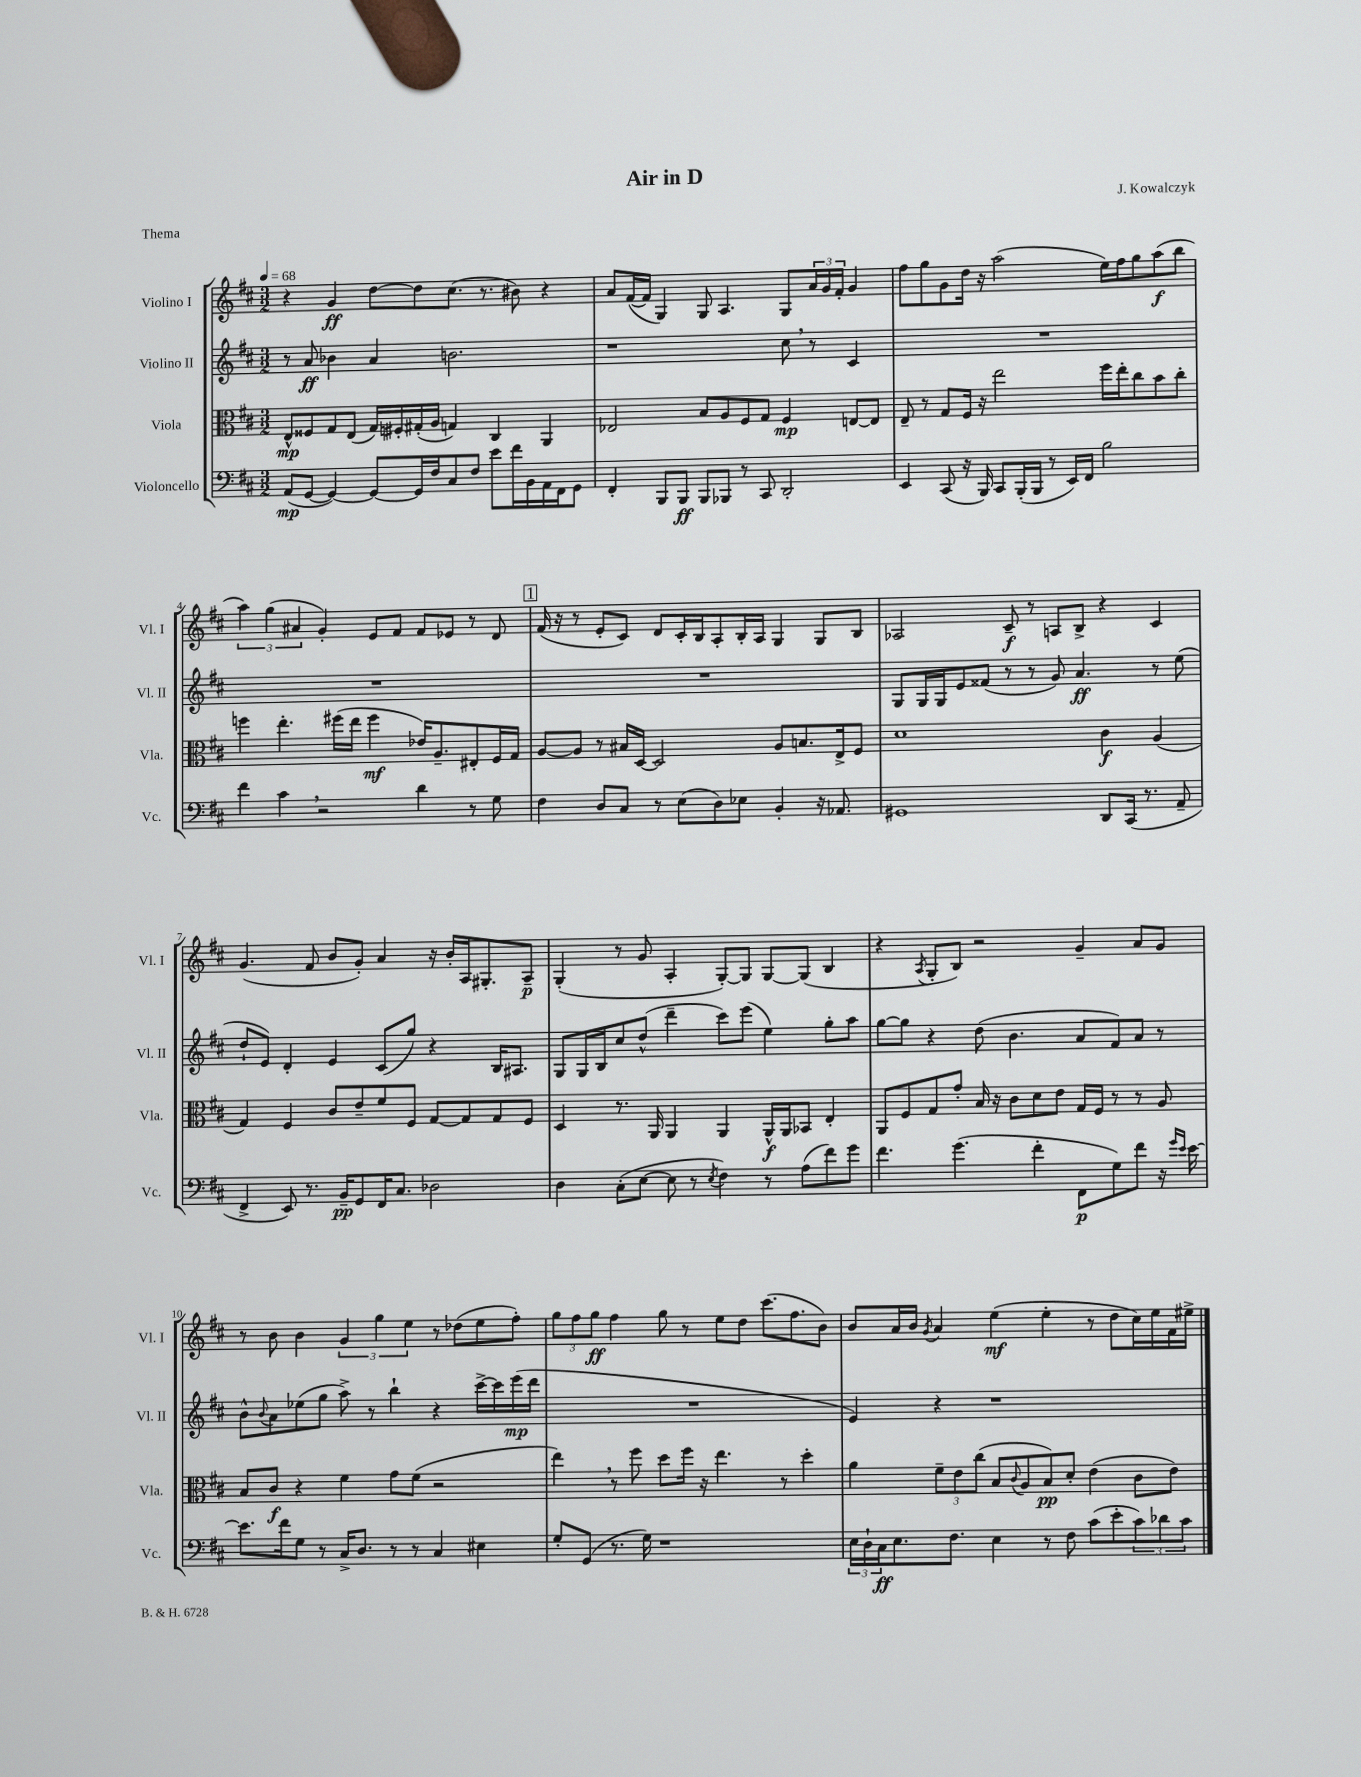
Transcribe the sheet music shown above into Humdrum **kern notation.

**kern	**kern	**kern	**kern
*staff4	*staff3	*staff2	*staff1
*clefF4	*clefC3	*clefG2	*clefG2
*k[f#c#]	*k[f#c#]	*k[f#c#]	*k[f#c#]
*M3/2	*M3/2	*M3/2	*M3/2
*MM68	*MM68	*MM68	*MM68
(8AA	8E^^	8r	4r
[8GG	8F##	8a	.
4GG_)	8G	4b-	4g
.	(8E	.	.
8GG_	16G)	4a	[8dd
.	16F#'	.	.
16GG]	(16G#'	.	8dd]
16F#	16A	.	.
8C#	4G)	2.b	(8.cc#
8F#	.	.	.
.	.	.	8.r
8e	4C#	.	.
16f#	.	.	8b#)
16BB	.	.	.
16AA	4AA	.	4r
16FF#	.	.	.
8GG	.	.	.
=	=	=	=
4FF#'	2E-	1r	8a
.	.	.	([16f#
.	.	.	16f#]
8BBB	.	.	4G)
8BBB	.	.	.
8BBB	8B	.	8G
8BBB-	8A	.	4.A
8r	8F#	.	.
8CC#	8G	.	.
2DD'	4F#	8cc#	8G
.	.	8r	24a
.	.	.	24g
.	.	.	24f#'
.	[8E	4c#	4g
.	8E]	.	.
=	=	=	=
4EE	8E~	1.r	8ff#
.	8r	.	8gg
(8CC#	8G	.	8g
16r	16F#	.	16dd
16BBB)	16r	.	16r
8CC#	2ee	.	(2aa
(16BBB'	.	.	.
16BBB	.	.	.
8r	.	.	.
16EE)	.	.	.
16FF#	.	.	.
2B	16ff#	.	16ee)
.	16ee'	.	16ff#
.	8cc#	.	8gg
.	8b	.	(8aa
.	8cc#'	.	8bb
=	=	=	=
4f#	4ff	1.r	6aa)
.	.	.	(6gg
4c#	4.ee'	.	.
.	.	.	6a#
2r	.	.	4g')
.	(16ff#	.	.
.	16ee	.	.
.	4ff#	.	8e
.	.	.	8f#
4d	16e-)	.	8f#
.	8.A~	.	.
.	.	.	8e-
8r	8E#'	.	8r
8G	16F#	.	8d
.	16G	.	.
=	=	=	=
4F#	[8A	1.r	(16f#
.	.	.	16r
.	8A]	.	8r
8D	8r	.	8e'
8C#	16B#	.	8c#)
.	[16D	.	.
8r	2D]	.	8d
(8E	.	.	16c#'
.	.	.	16B
8D)	.	.	8A'
8E-	.	.	16B'
.	.	.	16A
4BB'	8A	.	4G
.	8.B	.	.
16r	.	.	8G
8.AA-	16E^	.	.
.	8F#	.	8B
=	=	=	=
1GG#	1d	8G	2A-
.	.	16G	.
.	.	16G	.
.	.	8e	.
.	.	(8f##	.
.	.	8r	8c#~
.	.	8r	8r
.	.	8g)	8A
.	.	4.a	8B^
8DD	4c#	.	4r
(16CC#	.	.	.
8.r	.	.	.
.	(4A	8r	4c#
8AA~	.	(8ee	.
=	=	=	=
4FF#^	4G)	8dd`	(4.g
.	.	8e)	.
8EE)	4F#	4d'	.
8.r	.	.	8f#
.	8c#	4e	8b
16BB~	.	.	.
8GG	8e~	.	8g')
16FF#	8f#	(8c#	4a
8.C#	.	.	.
.	8F#	8gg)	.
2D-	[8G	4r	16r
.	.	.	16b'
.	8G]	.	16A
.	.	.	8.G#'
.	8G	16B	.
.	.	8.A#	.
.	8F#	.	8A~
=	=	=	=
4D	4D	8G	(4G'
.	.	16G	.
.	.	16B	.
(8C#'	8.r	8cc#	8r
[8E	.	(8dd^^	8g
.	16AA	.	.
8E]	4AA	4ddd~	4A'
8r	.	.	.
8qE	.	.	.
4F#)	4AA	8ccc#)	[8G')
.	.	(8eee	8G]
8r	16AA^^	4ee)	[8G
.	16AA	.	.
(8A	8BB-	.	(8G]
8f#)	4E'	8gg'	4B
8g	.	8aa	.
=	=	=	=
4.f#	8AA	[8gg	4r
.	8F#	8gg]	.
.	.	.	8qA
.	8G	4r	8G'
(4.g	8g'	.	8B)
.	16B	(8dd	2r
.	16r	.	.
.	8c#	4.b	.
4f#'	8d	.	.
.	8e	.	.
8FF#	16G	8a	4g~
.	16F#	.	.
8G)	8r	8f#)	.
8f#	8r	8a	8a
16r	8A	8r	8g
16qqg	.	.	.
16qqe	.	.	.
[16e	.	.	.
=	=	=	=
8.e]	8B	8b^^	8r
.	.	8qqb	.
.	8c#	8a	8b
16f#	.	.	.
8G	4r	(8ee-	4b
8r	.	8gg	.
16C#^	4f#	8aa^)	6g
8.D	.	.	.
.	.	8r	.
.	.	.	6gg
8r	8g	4bb`	.
.	.	.	6ee
8r	(8f#	.	.
4C#	2r	4r	8r
.	.	.	(8dd-
4E#	.	[16ccc#^	8ee
.	.	16ccc#]	.
.	.	(16eee	8ff#')
.	.	16ddd	.
=	=	=	=
8G'	4ee)	1.r	12gg
.	.	.	12ff#
(8GG	.	.	.
.	.	.	12gg
8.r	8r	.	4ff#
.	8ff#	.	.
16G)	.	.	.
1r	8dd	.	8gg
.	16ff#	.	8r
.	16r	.	.
.	4.ee	.	8ee
.	.	.	8dd
.	.	.	(8.ccc#
.	8r	.	.
.	.	.	8.ff#
.	4dd'	.	.
.	.	.	8b)
=	=	=	=
24E	4a	4e)	8b
24D`	.	.	.
24C#	.	.	.
8.E	.	.	16a
.	.	.	16b
.	.	.	8qg
.	12f#~	4r	4a
8.F#	.	.	.
.	12e	.	.
.	(12cc#	.	.
4E	8B	1r	(4ee
.	8qqc#	.	.
.	8A	.	.
8r	8B)	.	4ee'
8F#	8d'	.	.
(8c#	(4e	.	8r
8e'	.	.	8dd
12c#)	8c#	.	16cc#)
.	.	.	16ee
12d-	.	.	.
.	8e)	.	16f#
12c#	.	.	.
.	.	.	16ee#^
==	==	==	==
*-	*-	*-	*-
